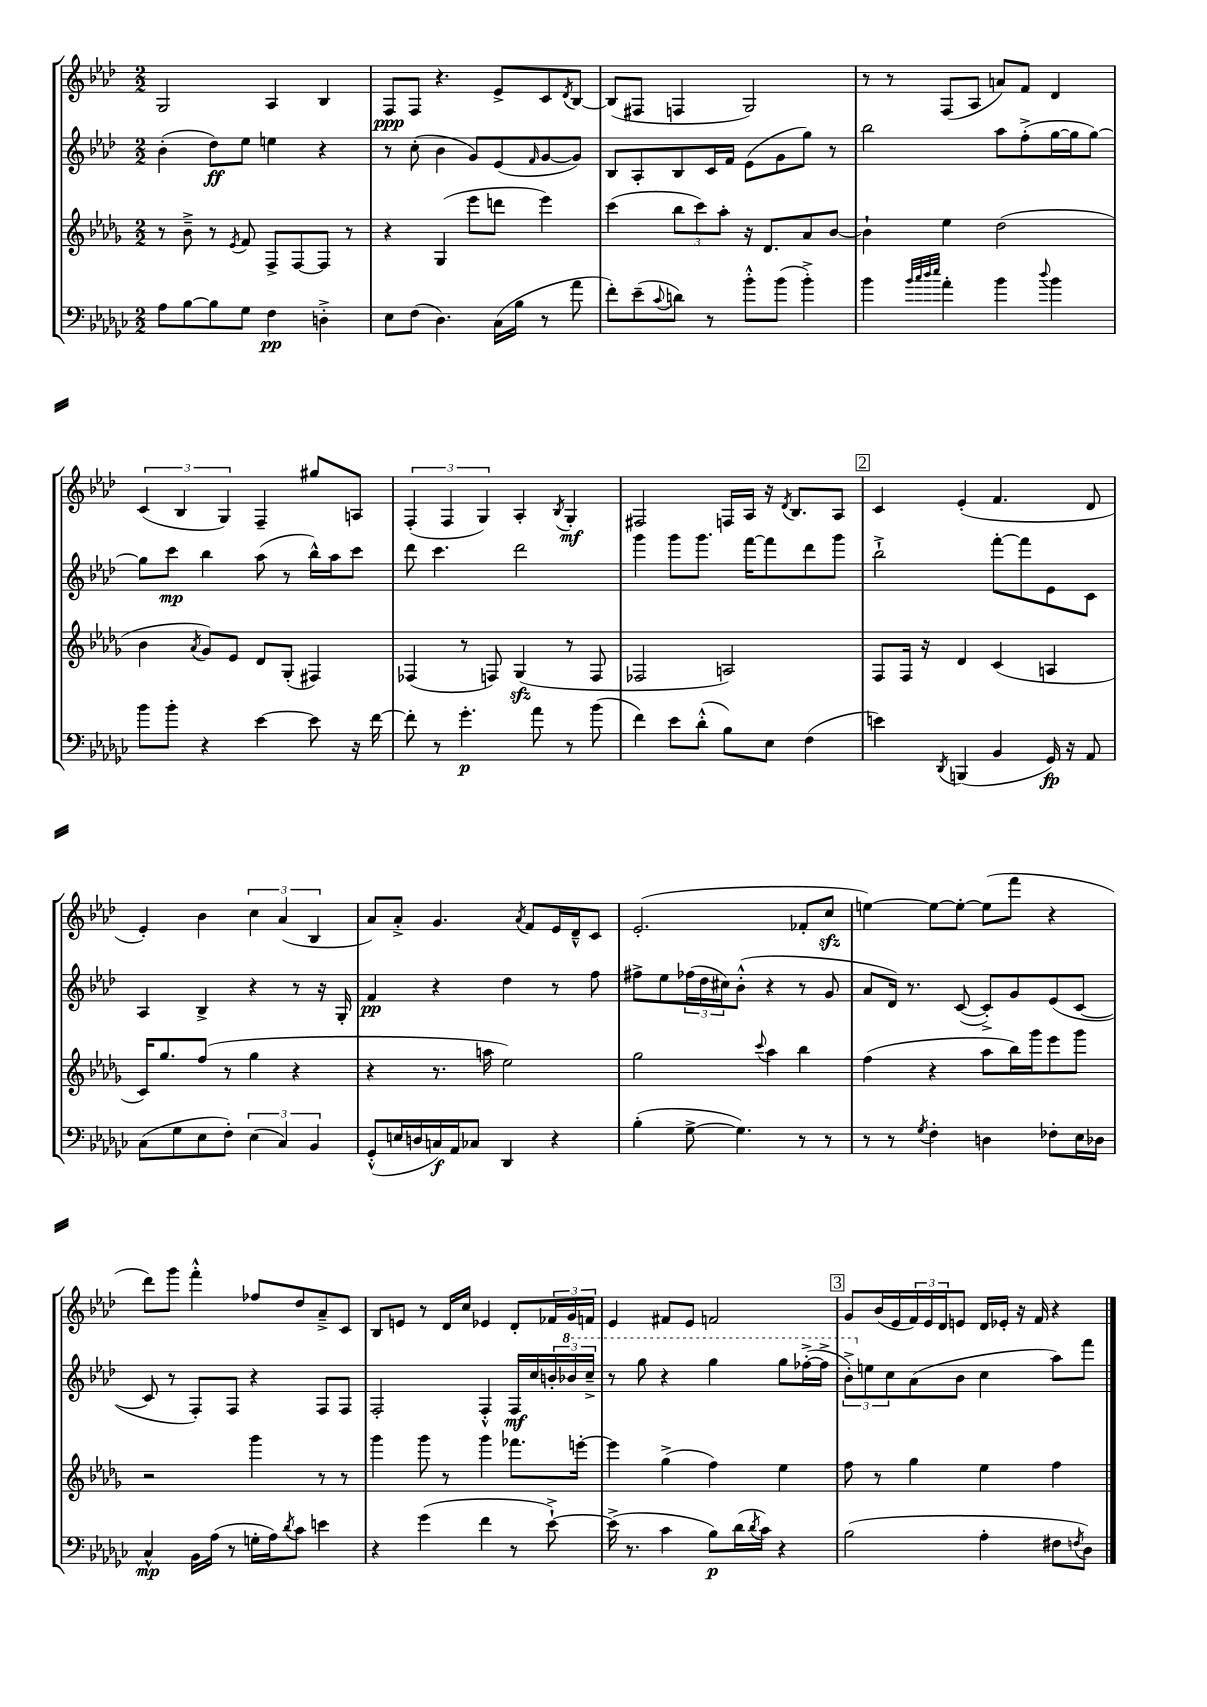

**kern	**dynam	**kern	**kern	**dynam	**kern	**dynam
*part4	*part4	*part3	*part2	*part2	*part1	*part1
*staff4	*staff4	*staff3	*staff2	*staff2	*staff1	*staff1
*clefF4	*	*clefG2	*clefG2	*	*clefG2	*
*k[b-e-a-d-g-c-]	*	*k[b-e-a-d-g-]	*k[b-e-a-d-]	*	*k[b-e-a-d-]	*
*M2/2	*	*M2/2	*M2/2	*	*M2/2	*
=5	=5	=5	=5	=5	=5	=5
8A-\L	.	8r	(4b-'\	.	2G/	.
[8B-\	.	8b-~^\	.	.	.	.
8B-\]	.	8r	8dd-\L)	ff	.	.
.	.	8qe-/	.	.	.	.
8G-\J	.	8f/	8ee-\J	.	.	.
4F\	pp	8F^/L	4een\	.	4A-/	.
.	.	[8F/	.	.	.	.
4Dn'^\	.	8F/J]	4r	.	4B-/	.
.	.	8r	.	.	.	.
=6	=6	=6	=6	=6	=6	=6
8E-\L	.	4r	8r	.	8F/L	ppp
(8F\J	.	.	(8cc'\	.	8F/J	.
4.D-\)	.	(4G-/	4b-\	.	4.r	.
.	.	8eee-\L	8g/L)	.	.	.
(16C-\LL	.	8dddn\J	(8e-/	.	8e-^/L	.
16B-\JJ	.	.	.	.	.	.
.	.	.	16qqf/	.	.	.
8r	.	4eee-\)	[8g/	.	8c/	.
.	.	.	.	.	8qd-/	.
8a-\	.	.	8g/J])	.	[8B-/J	.
=7	=7	=7	=7	=7	=7	=7
8f'\L)	.	(4ccc\	8B-/L	.	(8B-/L]	.
(8e-~\	.	.	8A-'/	.	8F#X/J	.
8qqc-/	.	.	.	.	.	.
8dn\J)	.	12bb-\L	8B-/	.	4Fn/	.
.	.	12ccc\)	.	.	.	.
8r	.	.	16c/L	.	.	.
.	.	12aa-'\J	.	.	.	.
.	.	.	16f/JJ	.	.	.
8b-'^^\L	.	16r	(8e-\L	.	2G/)	.
.	.	8.d-/L	.	.	.	.
(8b-\J	.	.	8g\	.	.	.
4b-'^\)	.	8a-/	8gg\J)	.	.	.
.	.	[8b-/J	8r	.	.	.
=8	=8	=8	=8	=8	=8	=8
4b-\	.	4b-`\]	2bb-\	.	8r	.
.	.	.	.	.	8r	.
32qqb-/LLL	.	.	.	.	.	.
32qqcc-/	.	.	.	.	.	.
32qqdd-/	.	.	.	.	.	.
32qqee-/JJJ	.	.	.	.	.	.
4a-'\	.	4ee-\	.	.	(8F/L	.
.	.	.	.	.	8A-/J	.
4b-\	.	(2dd-\	8aa-\L	.	8an/L)	.
.	.	.	(8ff'^\	.	8f/J	.
8qqdd-/	.	.	.	.	.	.
4b-\	.	.	[16gg\L	.	4d-/	.
.	.	.	16gg\J]	.	.	.
.	.	.	[8gg\J)	.	.	.
!!LO:LB:g=z
=9	=9	=9	=9	=9	=9	=9
8b-\L	.	4b-\	8gg\L]	.	(6c/	.
8b-'\J	.	.	8ccc\J	mp	.	.
.	.	.	.	.	6B-/	.
.	.	8qa-/	.	.	.	.
4r	.	8g-/L)	4bb-\	.	.	.
.	.	.	.	.	6G/)	.
.	.	8e-/J	.	.	.	.
[4e-\	.	8d-/L	(8aa-\	.	4F~/	.
.	.	(8G-'/J	8r	.	.	.
8e-\]	.	4F#X/)	16bb-^^\LL)	.	8gg#X/L	.
.	.	.	16aa-\J	.	.	.
16r	.	.	8ccc\J	.	8An/J	.
[16f\	.	.	.	.	.	.
=10	=10	=10	=10	=10	=10	=10
8f'\]	.	(4F-X/	8ddd-\	.	(6F'/	.
8r	.	.	4.ccc\	.	.	.
.	.	.	.	.	6F/	.
4.g-'\	p	8r	.	.	.	.
.	.	.	.	.	6G/)	.
.	.	8Fn/)	.	.	.	.
.	.	(4G-zz/	2ddd-\	.	4A-'/	.
8a-\	.	.	.	.	.	.
.	.	.	.	.	8qB-/	.
8r	.	8r	.	.	4G'/	mf
(8b-\	.	8F/	.	.	.	.
=11	=11	=11	=11	=11	=11	=11
4f\)	.	2F-X/	4ggg\	.	2F#X/	.
8e-\L	.	.	8ggg\L	.	.	.
(8d-'^^\J	.	.	8.ggg\J	.	.	.
8B-\L)	.	2An/)	.	.	16Fn/LL	.
.	.	.	[16fff\KL	.	16A-/JJ	.
8E-\J	.	.	8fff\]	.	16r	.
.	.	.	.	.	8qd-/	.
.	.	.	.	.	8.B-/L	.
(4F\	.	.	8ddd-\	.	.	.
.	.	.	8ggg\J	.	8A-/J	.
!!LO:REH:place=s1:t=2
=12	=12	=12	=12	=12	=12	=12
4en\)	.	8F/L	2bb-`^\	.	4c/	.
.	.	16F/Jk	.	.	.	.
.	.	16r	.	.	.	.
8qDD-/	.	.	.	.	.	.
(4BBBn/	.	4d-/	.	.	(4e-'/	.
4BB-/	.	(4c/	[8fff'\L	.	4.f/	.
.	.	.	8fff\]	.	.	.
16GG-/)	fp	4An/	8e-\	.	.	.
16r	.	.	.	.	.	.
8AA-/	.	.	8c\J	.	8d-/	.
!!LO:LB:g=z
=13	=13	=13	=13	=13	=13	=13
(8C-\L	.	16c/KL)	4A-/	.	4e-'/)	.
.	.	8.gg-/	.	.	.	.
8G-\	.	.	.	.	.	.
8E-\	.	(8ff/J	4B-^/	.	4b-\	.
8F'\J)	.	8r	.	.	.	.
(6E-\	.	4gg-\	4r	.	6cc\	.
6C-/)	.	.	.	.	(6a-/	.
.	.	4r	8r	.	.	.
6BB-/	.	.	.	.	6B-/	.
.	.	.	16r	.	.	.
.	.	.	16G'/	.	.	.
=14	=14	=14	=14	=14	=14	=14
(8GG-'^^/L	.	4r	4f/	pp	8a-/L)	.
16En/L	.	.	.	.	8a-'^/J	.
16Dn/	.	.	.	.	.	.
16Cn/)	f	8.r	4r	.	4.g/	.
16AA-/J	.	.	.	.	.	.
8C-X/J	.	.	.	.	.	.
.	.	16aan\	.	.	.	.
4DD-/	.	2ee-\)	4dd-\	.	.	.
.	.	.	.	.	8qa-/	.
.	.	.	.	.	8f/L	.
4r	.	.	8r	.	16e-/L	.
.	.	.	.	.	16d-~^^/J	.
.	.	.	8ff\	.	8c/J	.
=15	=15	=15	=15	=15	=15	=15
(4B-'\	.	2gg-\	8ff#X^\L	.	(2.e-'/	.
.	.	.	8ee-\	.	.	.
[8G-^\	.	.	(24ff-X\L	.	.	.
.	.	.	24dd-\	.	.	.
.	.	.	24cc#X\J)	.	.	.
4.G-\])	.	.	(8b-'^^\J	.	.	.
.	.	8qqccc/	.	.	.	.
.	.	4aa-\	4r	.	.	.
8r	.	4bb-\	8r	.	8f-X'/L	.
8r	.	.	8g/	.	8cczz/J	.
=16	=16	=16	=16	=16	=16	=16
8r	.	(4ff\	8a-/L	.	[4een\)	.
8r	.	.	16d-/Jk)	.	.	.
.	.	.	8.r	.	.	.
8qG-/	.	.	.	.	.	.
4F'\	.	4r	.	.	8ee\L_	.
.	.	.	([8c/	.	8ee'\J_	.
4Dn\	.	8aa-\L	8c'^/L])	.	(8ee\L]	.
.	.	16bb-\L)	8g/	.	8fff\J	.
.	.	16ggg-\J	.	.	.	.
8F-X'\L	.	8eee-\	(8e-/	.	4r	.
16E-\L	.	8ggg-\J	[8c/J	.	.	.
16D-X\JJ	.	.	.	.	.	.
!!LO:LB:g=z
=17	=17	=17	=17	=17	=17	=17
4C-^^/	mp	2r	8c/]	.	8ddd-\L)	.
.	.	.	8r	.	8ggg\J	.
16BB-\LL	.	.	8F'/L)	.	4fff'^^\	.
(16A-\JJ	.	.	.	.	.	.
8r	.	.	8F/J	.	.	.
16Gn'\LL	.	4ggg-\	4r	.	8ff-X/L	.
16A-\J)	.	.	.	.	.	.
8qd-/	.	.	.	.	.	.
8c-\J	.	.	.	.	8dd-/	.
4en\	.	8r	8F/L	.	8a-~^/	.
.	.	8r	8F/J	.	8c/J	.
=18	=18	=18	=18	=18	=18	=18
4r	.	4ggg-\	2F'/	.	8B-/L	.
.	.	.	.	.	8en/J	.
(4g-\	.	8ggg-\	.	.	8r	.
.	.	8r	.	.	16d-/LL	.
.	.	.	.	.	16cc/JJ	.
4f\	.	4ggg-\	4F'^^/	.	4e-X/	.
8r	.	8.fff-X\L	16F/LL	mf	8d-'/L	.
.	.	.	16cc/	.	.	.
[8e-`^\)	.	.	24bn'/	.	24f-X/L	.
*	*	*	*8va	*	*	*
.	.	.	24bb-X/	.	24g/	.
.	.	[16eeen'\Jk	.	.	.	.
.	.	.	24ccc~^/JJ	.	24fn/JJ	.
=19	=19	=19	=19	=19	=19	=19
(16e-^\]	.	4eee\]	8r	.	4e-/	.
8.r	.	.	.	.	.	.
.	.	.	8ggg\	.	.	.
4c-\	.	(4gg-^\	4r	.	8f#X/L	.
.	.	.	.	.	8e-/J	.
8B-\L)	p	4ff\)	4ggg\	.	2fn/	.
(16d-\L	.	.	.	.	.	.
8qd-/	.	.	.	.	.	.
16c-\JJ)	.	.	.	.	.	.
4r	.	4ee-\	8ggg\L	.	.	.
.	.	.	([16fff-X'^\L	.	.	.
.	.	.	16fff-^\JJ]	.	.	.
!!LO:REH:place=s1:t=3
=20	=20	=20	=20	=20	=20	=20
(2B-\	.	8ff\	12bb-'^\L)	.	8g/L	.
*	*	*	*X8va	*	*	*
.	.	.	12een\	.	.	.
.	.	8r	.	.	(16b-/L	.
.	.	.	12cc\	.	.	.
.	.	.	.	.	16e-/	.
.	.	4gg-\	(8a-\	.	24f/)	.
.	.	.	.	.	24e-/	.
.	.	.	.	.	24d-/J	.
.	.	.	8b-\J	.	8en/J	.
4A-'\	.	4ee-\	4cc\	.	16d-/LL	.
.	.	.	.	.	16e-X'/JJ	.
.	.	.	.	.	16r	.
.	.	.	.	.	16f/	.
8F#X\L	.	4ff\	8aa-\L)	.	4r	.
8qFn/	.	.	.	.	.	.
8D-\J)	.	.	8fff\J	.	.	.
==	==	==	==	==	==	==
*-	*-	*-	*-	*-	*-	*-
